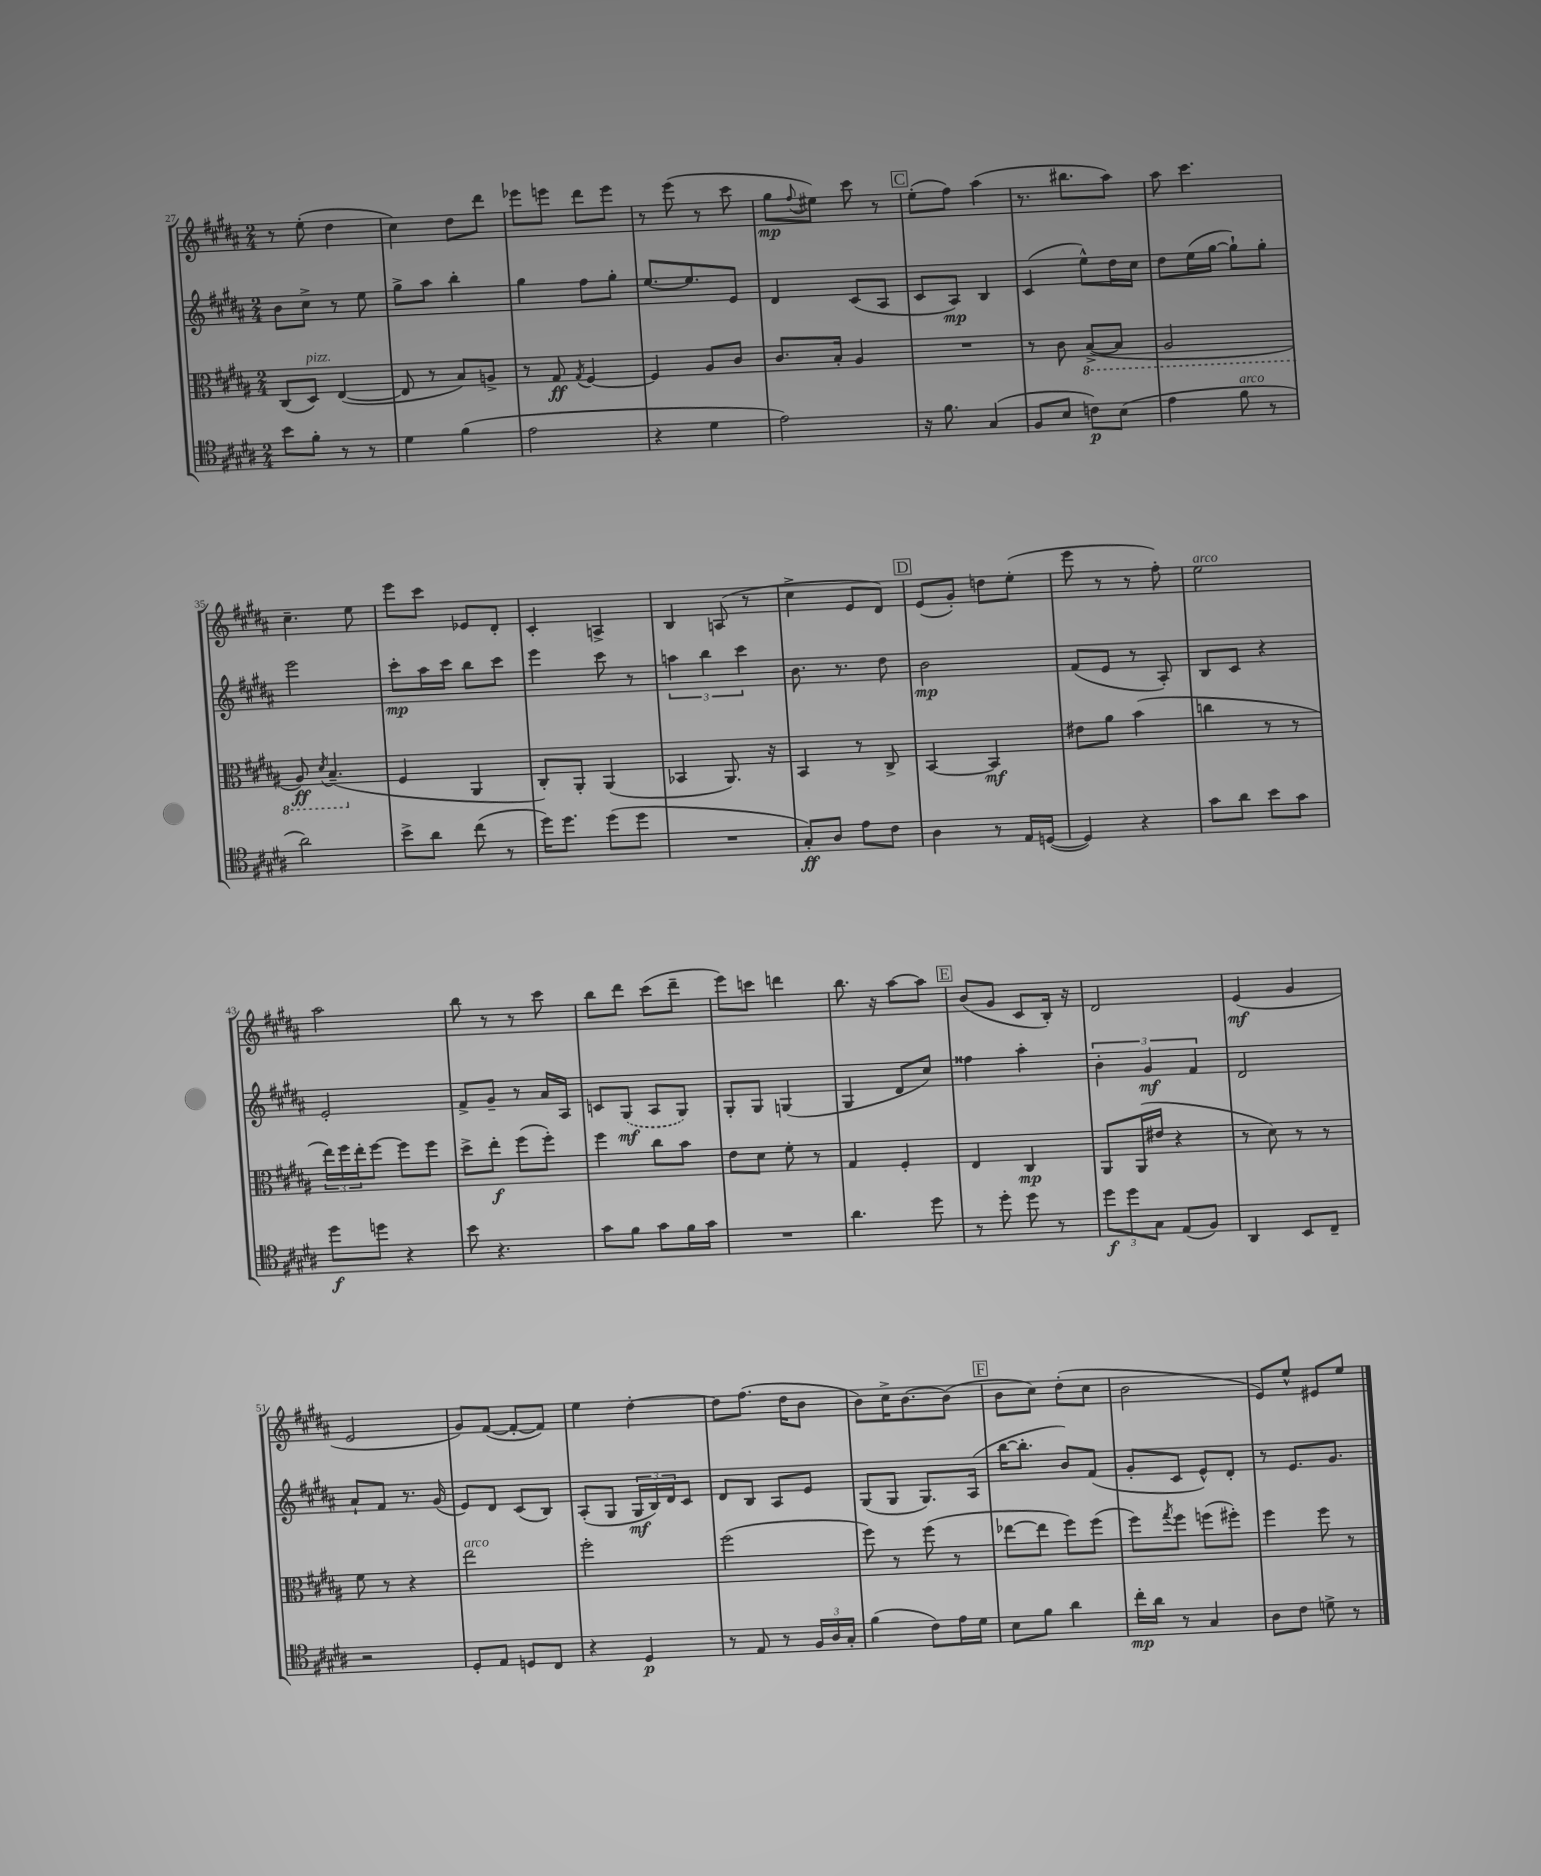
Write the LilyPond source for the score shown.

<<
\new StaffGroup <<
\new Staff = "s0" {
    \clef treble \key b \major \numericTimeSignature \time 2/4
    r8 e''8-.( dis''4 |
    cis''4) dis''8 dis'''8 |
    ees'''8 e'''8 dis'''8 e'''8 |
    r8 e'''8( r8 cis'''8 |
    gis''8\mp \appoggiatura { fis''8 } eis''8) cis'''8 r8 |
    \mark \markup { \box "C" } e''8-.( fis''8) ais''4( |
    r8. bis''8. ais''8) |
    ais''8 cis'''4. |
    cis''4.-- e''8 |
    e'''8 cis'''8 ees'8 dis'8-. |
    cis'4-. a4-> |
    b4 a8( r8 |
    cis''4-> e'8 dis'8) |
    \mark \markup { \box "D" } e'8( gis'8-.) d''8 e''8-.( |
    e'''8 r8 r8 fis''8-.) |
    e''2^\markup { \italic "arco" } |
    ais''2 |
    b''8 r8 r8 cis'''8 |
    b''8 dis'''8 cis'''8( dis'''8-- |
    e'''8) c'''8 d'''4 |
    b''8. r16 ais''8~ ais''8 |
    \mark \markup { \box "E" } b'8( gis'8 cis'8 b16-.) r16 |
    dis'2 |
    e'4\mf( gis'4 |
    e'2 |
    gis'8) fis'8~( fis'8~-. fis'8) |
    e''4 dis''4~-. |
    dis''8 fis''8.( dis''16 b'8 |
    b'8) cis''16-> b'8.~ b'8( |
    \mark \markup { \box "F" } b'8 cis''8) dis''8-.( cis''8 |
    b'2 |
    e'8) e''8-^ eis'8 e''8 \bar "|." |
}
\new Staff = "s1" {
    \clef treble \key b \major \numericTimeSignature \time 2/4
    b'8 cis''8-> r8 e''8 |
    gis''8-> ais''8 b''4-. |
    gis''4 fis''8 gis''8-. |
    e''8.~ e''8. e'8 |
    dis'4 cis'8( ais8 |
    \mark \markup { \box "C" } cis'8 ais8\mp) b4 |
    cis'4( e''8-^) dis''16 cis''16 |
    dis''8 e''16( gis''16~ gis''8-!) gis''8-. |
    e'''2 |
    cis'''8-.\mp ais''16 cis'''16 b''8 cis'''8 |
    e'''4 cis'''8 r8 |
    \tuplet 3/2 { a''4 b''4 cis'''4 } |
    b'8. r8. dis''8 |
    \mark \markup { \box "D" } b'2\mp |
    fis'8( e'8 r8 ais8-.) |
    b8 cis'8 r4 |
    e'2-. |
    fis'8-> gis'8-- r8 ais'16 ais16 |
    c'8 \once \slurDashed gis8\mf( ais8 gis8) |
    gis8-. gis8 g4( |
    gis4 dis'8 cis''8) |
    \mark \markup { \box "E" } fisis''4 ais''4-. |
    \tuplet 3/2 { b'4-. gis'4\mf fis'4 } |
    dis'2 |
    ais'8-! fis'8 r8. gis'16( |
    e'8) dis'8 cis'8( b8) |
    ais8-.( gis8 \tuplet 3/2 { gis16\mf b16) dis'16 } cis'8 |
    dis'8 b8 ais8 e'8 |
    gis8( gis8 gis8.) ais16( |
    \mark \markup { \box "F" } b''16~ b''8.-. b'8) fis'8( |
    gis'8-. cis'8 e'8-^) dis'8-. |
    r8 e'8. gis'8. \bar "|." |
}
\new Staff = "s2" {
    \clef alto \key b \major \numericTimeSignature \time 2/4
    cis8( dis8^\markup { \italic "pizz." }) e4~( |
    e8 r8 b8) a8-> |
    r8 gis8\ff \acciaccatura { gis8 } fis4~ |
    fis4 ais8 cis'8 |
    cis'8. b16-. ais4 |
    \mark \markup { \box "C" } R2 |
    r8 cis'8 \ottava #-1 b,8~->( b,8 |
    ais,2 |
    ais,8\ff) \acciaccatura { dis8 } b,4.--( \ottava #0 |
    fis4 ais,4 |
    cis8-.) ais,8-. ais,4( |
    bes,4 ais,8.) r16 |
    b,4 r8 cis8-> |
    \mark \markup { \box "D" } b,4~ b,4\mf |
    eis'8 ais'8 b'4( |
    c''4 r8 r8 |
    \tuplet 3/2 { e''16) fis''16 e''16-. } fis''8~ fis''8 fis''8 |
    dis''8-> e''8-.\f fis''8( fis''8-.) |
    fis''4 cis''8 b'8 |
    e'8 dis'8 fis'8-. r8 |
    gis4 fis4-. |
    \mark \markup { \box "E" } e4 cis4\mp |
    ais,8 ais,16( eis'16 r4 |
    r8 dis'8) r8 r8 |
    fis'8 r8 r4 |
    e''2^\markup { \italic "arco" } |
    fis''2-. |
    fis''2( |
    fis''8) r8 fis''8( r8 |
    \mark \markup { \box "F" } ees''8~ ees''8 fis''8) fis''8( |
    fis''8) \acciaccatura { gis''8 } fis''8 f''8( fis''8-.) |
    fis''4 fis''8 r8 \bar "|." |
}
\new Staff = "s3" {
    \clef tenor \key b \major \numericTimeSignature \time 2/4
    b'8 fis'8-. r8 r8 |
    dis'4 fis'4( |
    e'2 |
    r4 dis'4 |
    e'2) |
    \mark \markup { \box "C" } r16 fis'8. gis4( |
    fis8 b8 c'8\p) b8( |
    e'4 fis'8^\markup { \italic "arco" } r8 |
    ais'2) |
    b'8-> ais'8 cis''8( r8 |
    dis''16) dis''8. dis''8( dis''8 |
    R2 |
    gis8-.\ff) ais8 e'8 cis'8 |
    \mark \markup { \box "D" } ais4 r8 e16 d16~( |
    d4) r4 |
    gis'8 ais'8 b'8 gis'8 |
    dis''8\f d''8 r4 |
    b'8 r4. |
    gis'8 fis'8 gis'8 fis'16 gis'16 |
    R2 |
    ais'4. dis''8 |
    \mark \markup { \box "E" } r8 dis''8-. dis''8 r8 |
    \tuplet 3/2 { dis''8\f dis''8 gis8 } e8( fis8) |
    ais,4 b,8 cis8-- |
    r2 |
    dis8-. e8 d8 cis8 |
    r4 dis4\p |
    r8 e8 r8 \tuplet 3/2 { fis16 ais16 gis16-. } |
    fis'4( cis'8) e'16 dis'16 |
    \mark \markup { \box "F" } b8 fis'8 ais'4 |
    cis''16-.\mp ais'16 r8 gis4 |
    ais8 cis'8 d'8-> r8 \bar "|." |
}
>>
>>
\layout { \context { \Score currentBarNumber = #27 } }
